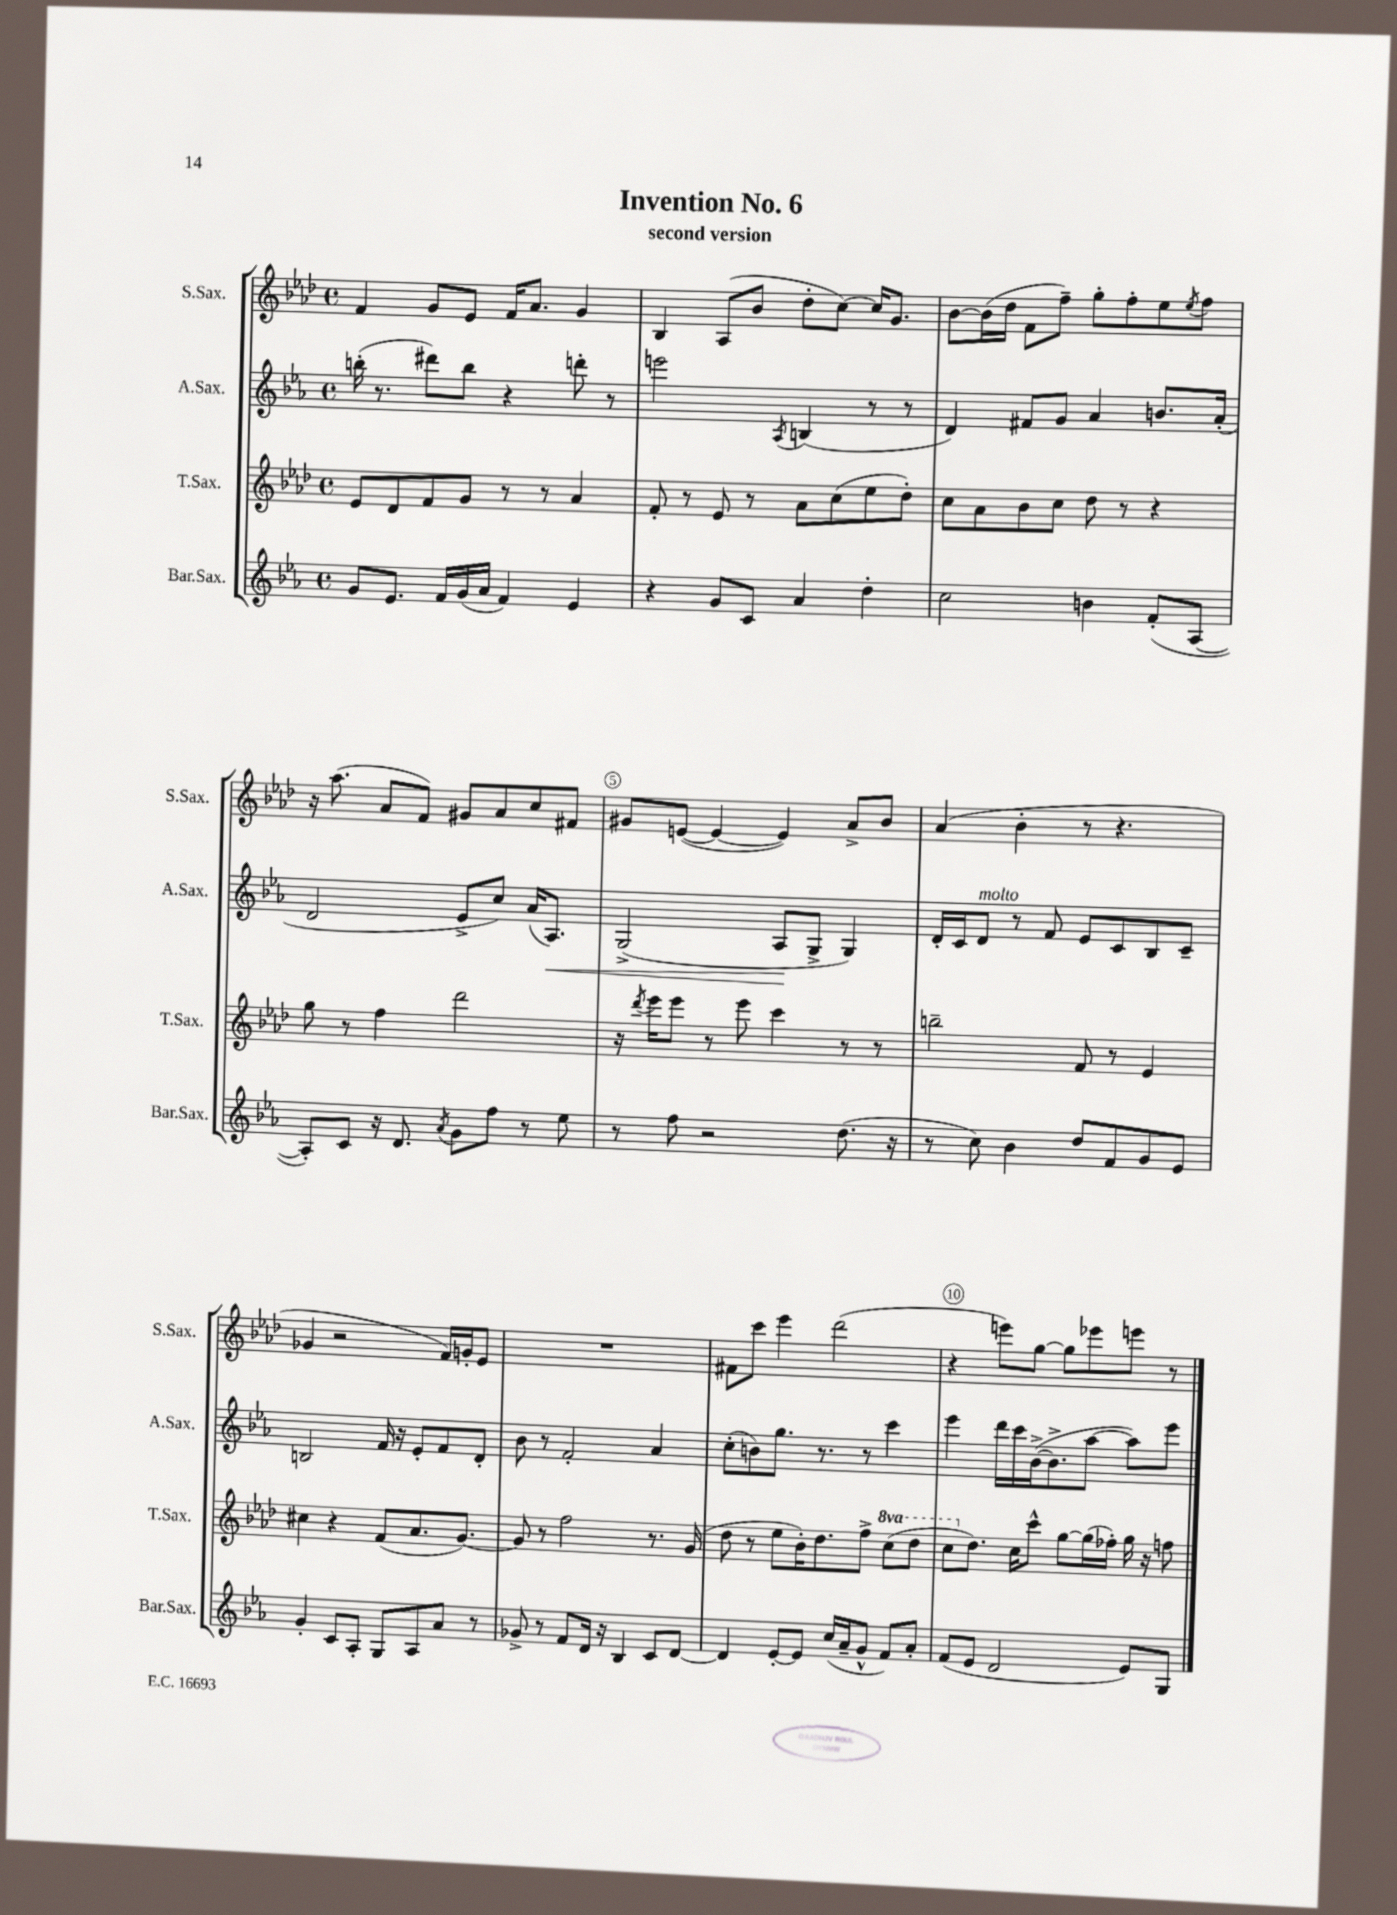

**kern	**kern	**kern	**kern
*staff4	*staff3	*staff2	*staff1
*clefG2	*clefG2	*clefG2	*clefG2
*k[b-e-a-]	*k[b-e-a-d-]	*k[b-e-a-]	*k[b-e-a-d-]
*M4/4	*M4/4	*M4/4	*M4/4
*met(c)	*met(c)	*met(c)	*met(c)
8g	8e-	(16bb'	4f
.	.	8.r	.
8.e-	8d-	.	.
.	8f	8ddd#)	8g
16f	.	.	.
(16g	8g	8bb	8e-
16a-	.	.	.
4f)	8r	4r	16f
.	.	.	8.a-
.	8r	.	.
4e-	4a-	8ddd'	4g
.	.	8r	.
=	=	=	=
4r	8f'	2eee	4B-
.	8r	.	.
8g	8e-	.	(8A-
8c	8r	.	8b-
.	.	8qA-	.
4a-	8a-	(4B	8dd-'
.	(8cc	.	[8cc)
4dd'	8ee-	8r	16cc]
.	.	.	8.g
.	8dd-')	8r	.
=	=	=	=
2cc	8cc	4d)	[8b-
.	8a-	.	(16b-]
.	.	.	16dd-
.	8b-	8f#	8f
.	8cc	8g	8ff~)
4b	8dd-	4a-	8gg'
.	8r	.	8ff'
(8f'	4r	8.b	8ee-
.	.	.	8qee-
[8A-	.	.	8ff
.	.	(16a-'	.
=	=	=	=
8A-'])	8gg	2d	16r
.	.	.	(8.aa-
8c	8r	.	.
16r	4ff	.	8a-
8.d	.	.	.
.	.	.	8f)
8qa-	.	.	.
8g	2ddd-	8e-^	8g#
8ff	.	8cc)	8a-
8r	.	(16a-	8cc
.	.	8.A-)	.
8ee-	.	.	8f#
=	=	=	=
8r	16r	(2G^	8g#
.	8qddd-	.	.
.	16eee-	.	.
8ff	8eee-	.	([8e
2r	8r	.	4e_
.	8eee-	.	.
.	4ccc	8A-	4e])
.	.	8G^	.
(8.dd	8r	4G)	8a-^
.	8r	.	8b-
16r	.	.	.
=	=	=	=
8r	2bb~	16d'	(4a-
.	.	16c	.
8cc)	.	8d	.
4b-	.	8r	4b-'
.	.	8f	.
8dd	8f	8e-	8r
8f	8r	8c	4.r
8g	4e-	8B-	.
8e-	.	8c~	.
=	=	=	=
4g'	4cc#	2B	4g-
8c	4r	.	2r
8A-'	.	.	.
8G	(8f	16f	.
.	.	16r	.
8A-	8.a-	8e-'	.
8a-	.	8f	16f)
.	[8.g)	.	16g'
8r	.	8d'	8e-
=	=	=	=
8g-^	8g]	8b-	1r
8r	8r	8r	.
8f	2ff	2f'	.
16d	.	.	.
16r	.	.	.
4B-	.	.	.
8c	8.r	4a-	.
[8d	.	.	.
.	(16g	.	.
=	=	=	=
4d]	8dd-	(8cc'	8f#
.	8r	8b)	8ccc
[8e-'	8ee-	8.gg	4eee-
8e-]	16b-')	.	.
.	8.dd-	8.r	.
(16cc	.	.	(2ddd-
16a-~	.	.	.
8g^^	8ff^	8r	.
8f)	(8ccc	4ccc	.
8a-'	8ddd-	.	.
=	=	=	=
(8f	8ccc	4eee-	4r
8e-	8.dd-)	.	.
2d	.	16ddd	8eee)
.	16cc	16ccc	.
.	8ccc^^	([16b-^	[8gg
.	.	8.b-^]	.
.	[8gg	.	8gg]
.	(16gg]	[8aa-	8eee-
.	16ff-')	.	.
8e-)	16gg	8aa-])	8eee
.	16r	.	.
8G	8ff	8eee-	8r
==	==	==	==
*-	*-	*-	*-
